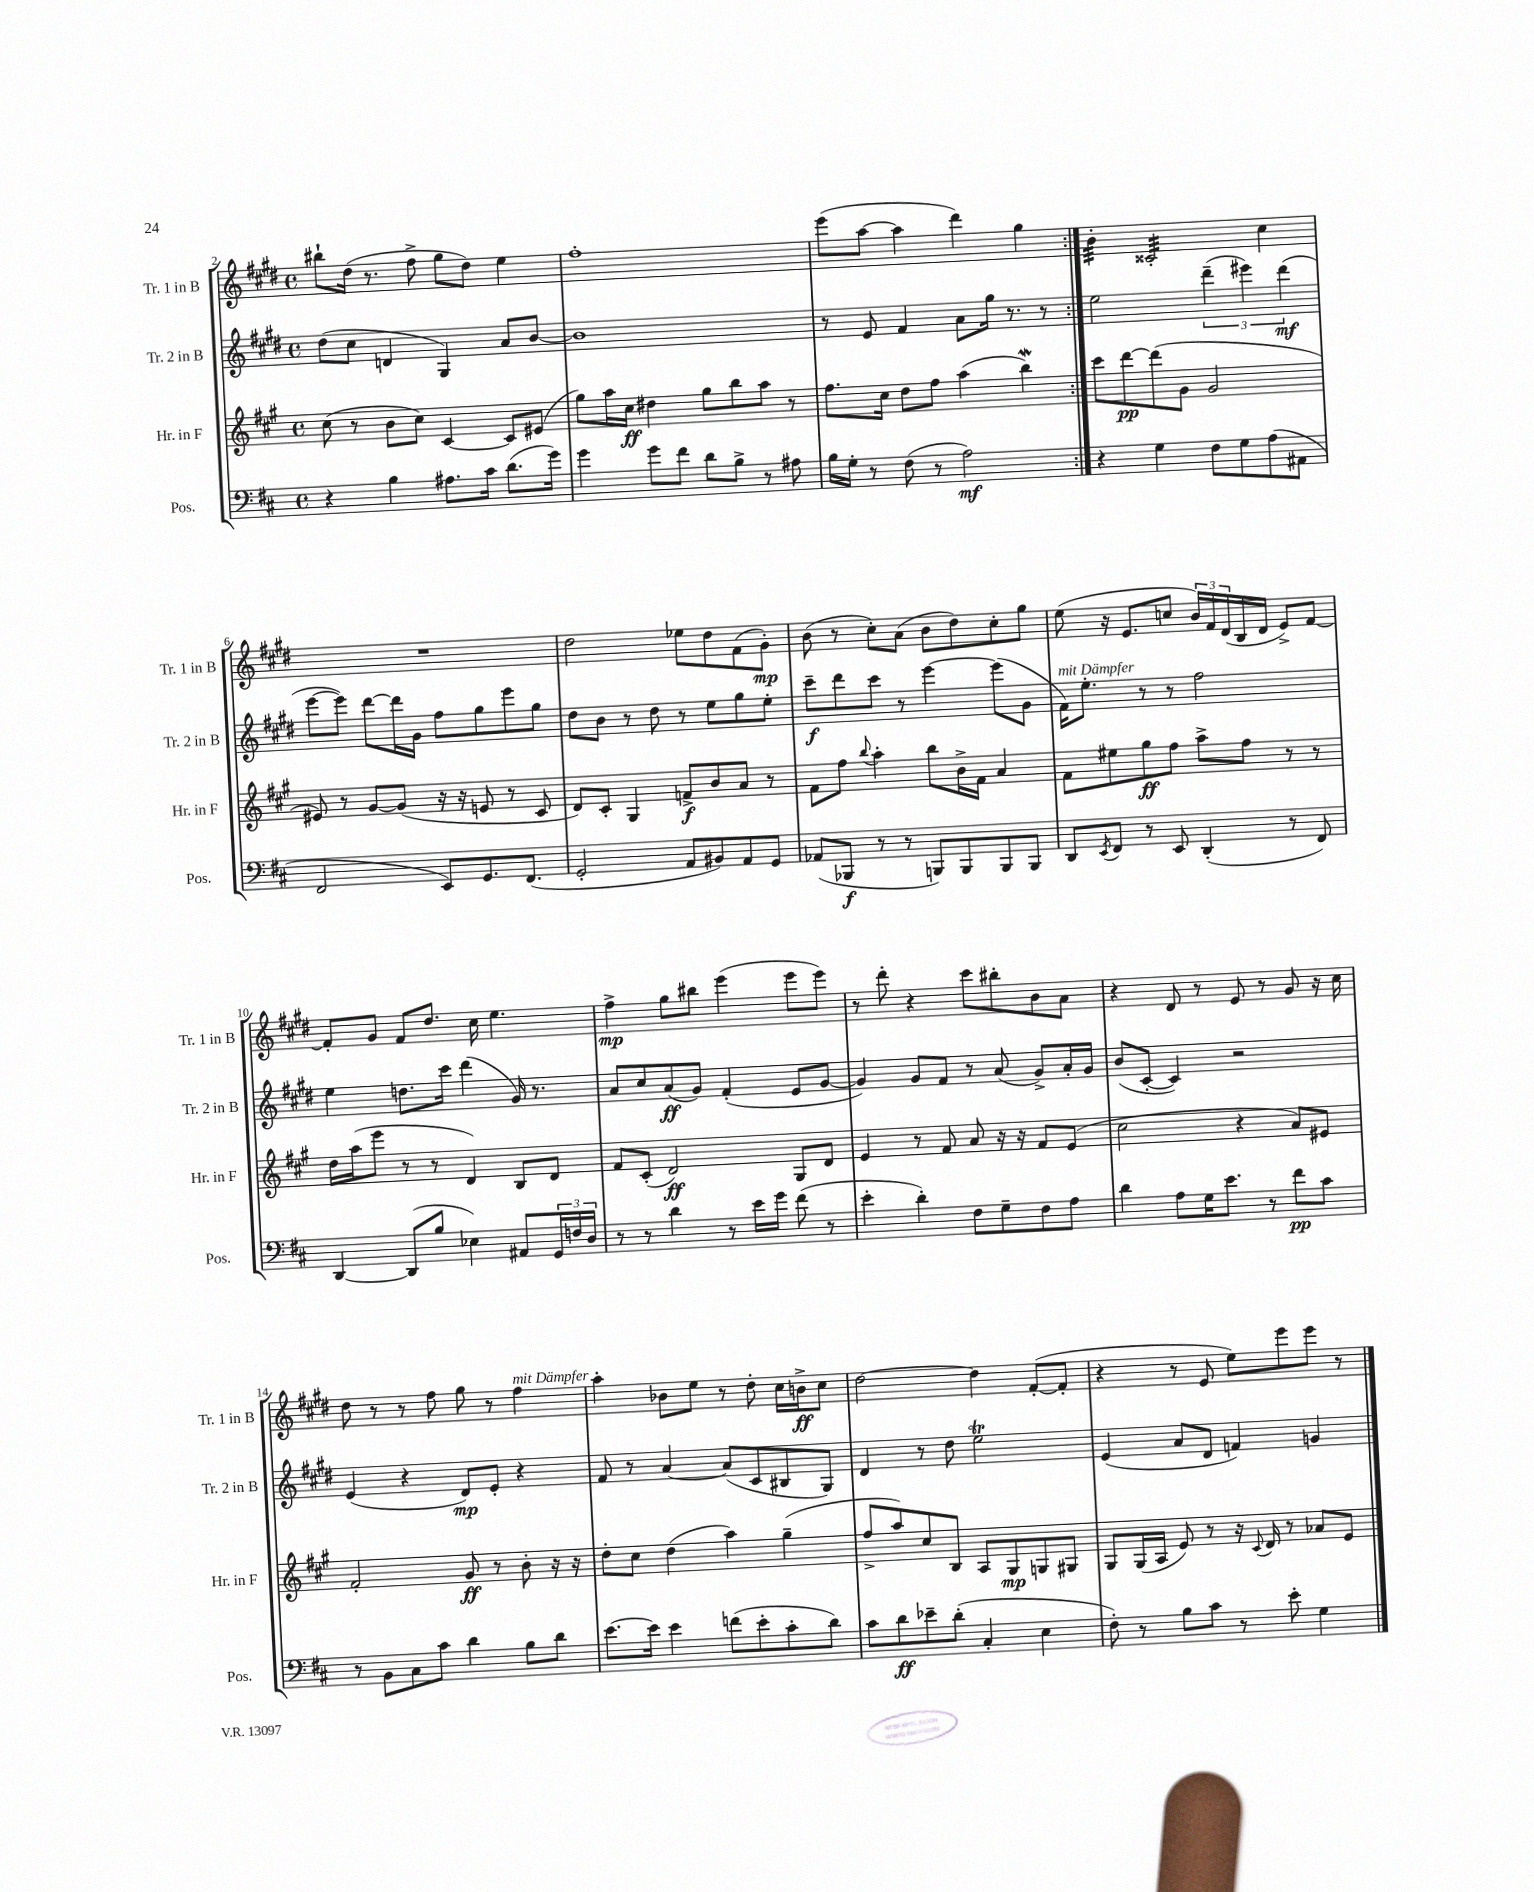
<<
\new StaffGroup <<
\new Staff = "s0" \with { instrumentName = "Tr. 1 in B" shortInstrumentName = "Tr. 1 in B" } {
    \clef treble \key e \major \defaultTimeSignature \time 4/4
    \repeat volta 2 { bis''8-! dis''16( r8. fis''8-> gis''8 dis''8) e''4 |
    fis''1-. |
    e'''8( a''8~ a''4 dis'''4) gis''4 | }
    b'4:32-. cisis'2:32-. cis''4 |
    R1 |
    dis''2 ees''8 dis''8 fis'8( gis'8-.\mp) |
    b'8( r8 cis''8-.) a'8( b'8 dis''8) cis''8-. gis''8 |
    e''8( r16 e'8. c''8 \tuplet 3/2 { b'16) fis'16 dis'16( } b16 dis'16 e'8->) fis'8~ |
    fis'8-. gis'8 fis'8 dis''8. cis''16 e''4. |
    fis''4->\mp gis''8 bis''8 e'''4( e'''8 e'''8) |
    r8 dis'''8-. r4 cis'''8 bis''8-. b'8 a'8 |
    r4 dis'8 r8 e'8 r8 gis'8 r16 cis''16 |
    dis''8 r8 r8 fis''8 gis''8 r8 fis''4^\markup { \italic "mit Dämpfer" } |
    a''4-. bes'8 e''8 r8 dis''8-. cis''16 b'16->\ff cis''8 |
    dis''2~ dis''4 fis'8~-.( fis'8-. |
    r4 r8 e'8 e''8) e'''8 e'''8 r8 \bar "|." |
}
\new Staff = "s1" \with { instrumentName = "Tr. 2 in B" shortInstrumentName = "Tr. 2 in B" } {
    \clef treble \key e \major \defaultTimeSignature \time 4/4
    \repeat volta 2 { dis''8( cis''8 d'4 gis4) a'8 b'8~ |
    b'1 |
    r8 e'8 fis'4 a'8 gis''16 r8. r8 | }
    e''2 \tuplet 3/2 { dis'''4--( eis'''4) dis'''4\mf( } |
    e'''8~ e'''8) dis'''8~ dis'''16 gis'16 fis''8 gis''8 e'''8 gis''8 |
    dis''8 b'8 r8 dis''8 r8 e''8 gis''8 e''8-. |
    cis'''8--\f dis'''8 cis'''8 r8 e'''4~ e'''8( gis'8 |
    fis'16^\markup { \italic "mit Dämpfer" }) e''8.-. r8 r8 fis''2 |
    e''4 d''8. cis'''16 dis'''4( gis'16) r8. |
    a'8 cis''8 a'8\ff( gis'8) fis'4-.( e'8 gis'8~ |
    gis'4) gis'8 fis'8 r8 a'8( gis'8->) a'16-. gis'16 |
    b'8( cis'8~-. cis'4) r2 |
    e'4( r4 dis'8\mp) e'8-. r4 |
    fis'8 r8 a'4~ a'8( cis'8 bis8 gis8) |
    dis'4 r8 dis''8 e''2\trill |
    e'4( a'8 dis'8 f'4) g'4 \bar "|." |
}
\new Staff = "s2" \with { instrumentName = "Hr. in F" shortInstrumentName = "Hr. in F" } {
    \clef treble \key a \major \defaultTimeSignature \time 4/4
    \repeat volta 2 { cis''8( r8 b'8 cis''8) cis'4~ cis'8 eis'8( |
    gis''8) a''16 cis''16\ff dis''4 gis''8 b''8 a''8 r8 |
    fis''8. cis''16 d''8 fis''8 a''4( b''4\mordent) | }
    cis'''8 d'''8~\pp d'''8( gis'8 gis'2 |
    eis'8) r8 gis'8~ gis'8( r16 r16 e'8 r8 cis'8 |
    d'8) cis'8-. gis4 f'8->\f b'8 a'8 r8 |
    fis'8 fis''8 \appoggiatura { b''8 } a''4-. b''8 b'16-> fis'16 a'4 |
    fis'8 eis''8 gis''8\ff fis''8 a''8-> fis''8 r8 r8 |
    d''16 a''16( e'''8 r8 r8 d'4) b8 d'8 |
    fis'8 cis'8-.( d'2\ff) gis8 d'8 |
    e'4 r8 fis'8 a'8 r16 r16 fis'8 e'8( |
    cis''2 r4 a'8) eis'8 |
    fis'2-. gis'8\ff r8 b'8-. r16 r16 |
    d''8-. cis''8 d''4( a''4) gis''4--( |
    fis''8-> a''8) cis''8 b8 a8 gis8\mp g8 gis8 |
    gis8 gis16( a16 e'8) r8 r16 \appoggiatura { cis'8 } d'16 r8 aes'8 e'8 \bar "|." |
}
\new Staff = "s3" \with { instrumentName = "Pos." shortInstrumentName = "Pos." } {
    \clef bass \key d \major \defaultTimeSignature \time 4/4
    \repeat volta 2 { r4 b4 ais8. cis'16 d'8.( g'16) |
    g'4 g'8 fis'8 d'8 b8-> r8 ais8 |
    b16 g16-. r8 fis8( r8 a2\mf) | }
    r4 g4 fis8 g8 a8( ais,8 |
    fis,2 e,8) g,8. fis,8.( |
    g,2-. a,8 bis,8) a,8 g,8 |
    aes,8( bes,,8\f r8 r8 b,,8) b,,8 b,,8 b,,8 |
    d,8 \acciaccatura { e,8 } fis,8 r8 e,8 d,4-.( r8 fis,8) |
    d,4~ d,8( b8 ees4) ais,8 \tuplet 3/2 { g,16 f16 d16 } |
    r8 r8 d'4 r8 e'16 g'16 fis'8( r8 |
    e'4-. d'4-.) fis8 g8-- fis8 a8 |
    d'4 a8 g16 e'8. r8 fis'8\pp cis'8 |
    r8 b,8 cis8 cis'8 d'4 b8 d'8 |
    e'8.~ e'16 e'4 f'8( e'8-. cis'8-. d'8) |
    cis'8 d'8\ff ees'8-- d'8-.( cis4-. e4 |
    fis8-.) r8 b8 cis'8 r8 e'8-. g4 \bar "|." |
}
>>
>>
\layout { \context { \Score currentBarNumber = #2 } }
